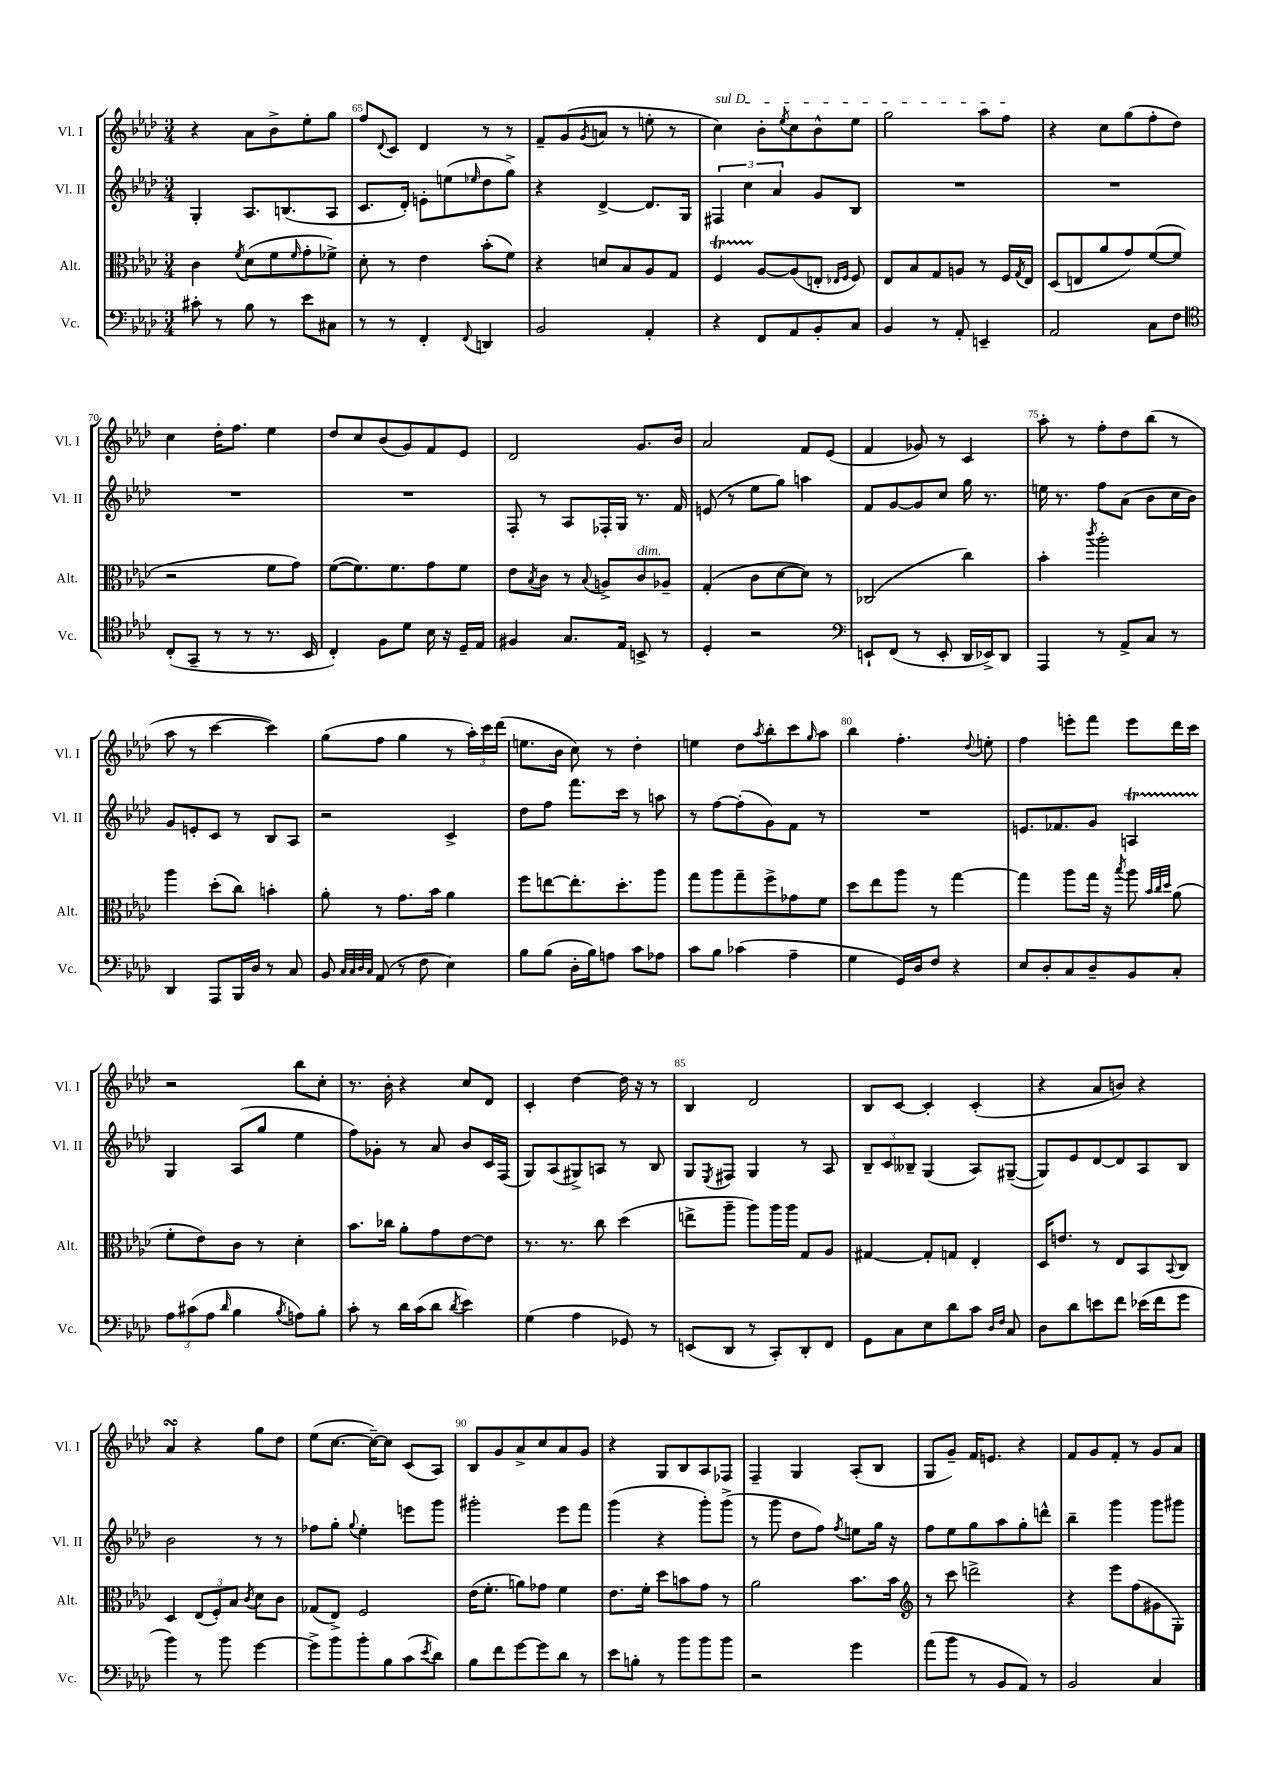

**kern	**kern	**kern	**kern
*part4	*part3	*part2	*part1
*staff4	*staff3	*staff2	*staff1
*I"Vc.	*I"Alt.	*I"Vl. II	*I"Vl. I
*I'Vc.	*I'Alt.	*I'Vl. II	*I'Vl. I
*clefF4	*clefC3	*clefG2	*clefG2
*k[b-e-a-d-]	*k[b-e-a-d-]	*k[b-e-a-d-]	*k[b-e-a-d-]
*M3/4	*M3/4	*M3/4	*M3/4
=64	=64	=64	=64
8c#X'\	4c\	4G'/	4r
8r	.	.	.
.	8qf/	.	.
8B-\	(8d-\L	8.A-/L	8a-\L
8r	8f\	.	8b-^\
.	.	(8.Bn/	.
.	16qqf/	.	.
8e-\L	8g'\	.	8ee-'\
8C#X\J	8f-X^\J)	8A-/J	8gg\J
=65	=65	=65	=65
8r	8d-'\	8.c/L	8ff/L
.	.	.	8qqd-/
8r	8r	.	8c/J
.	.	16d-'/Jk)	.
4FF'/	4e-\	8en'\L	4d-/
.	.	(8een\	.
8qqFF/	.	16qqee-X/	.
4DDn/	(8b-'\L	8dd-\	8r
.	8f\J)	8gg^\J)	8r
=66	=66	=66	=66
2BB-/	4r	4r	8f~/L
.	.	.	(8g/
.	.	.	8qg/
.	8dn/L	[4d-^/	8an/J
.	8B-/	.	8r
4AA-'/	8A-/	8.d-/L]	8een'\
.	8G/J	.	8r
.	.	16G/Jk	.
=67	=67	=67	=67
!	!	!	!LO:TX:a:i:t=sul D
4r	4FT/	6F#X/	4cc\)
.	.	6cc\	.
8FF/L	[8A-/L	.	8b-'\L
.	.	6a-/	.
.	.	.	8qee-/
8AA-/	(8A-/]	.	8cc\
8BB-'/	8En'/J	8g/L	8b-^^\
.	16qqE-X/LL	.	.
.	16qqF/JJ	.	.
8C/J	8F/)	8B-/J	8ee-\J
=68	=68	=68	=68
4BB-/	8E-/L	2.r	2gg\
.	8B-/	.	.
8r	8G/	.	.
8AA-'/	8An/J	.	.
4EEn~/	8r	.	8aa-\L
.	16F/LL	.	8ff\J
.	8qG/	.	.
.	16E-/JJ	.	.
=69	=69	=69	=69
2AA-/	(8D-/L	2.r	4r
.	8En/	.	.
.	8a-/	.	8cc\L
.	8g/)	.	(8gg\
8C\L	([8f/	.	8ff'\
8F\J	8f/J]	.	8dd-\J)
!!LO:LB:g=z
=70	=70	=70	=70
*clefC4	*	*	*
(8C'/L	2r	2.r	4cc\
8GG~/J	.	.	.
8r	.	.	16dd-'\KL
.	.	.	8.ff\J
8r	.	.	.
8.r	8f\L	.	4ee-\
.	8g\J)	.	.
16BB-/	.	.	.
=71	=71	=71	=71
4C'/)	([8f\L	2.r	8dd-/L
.	8.f\])	.	8cc/
8F\L	.	.	(8b-/
.	8.f\	.	.
8d-\J	.	.	8g/)
16B-\	8g\	.	8f/
16r	.	.	.
16D-~/LL	8f\J	.	8e-/J
16E-/JJ	.	.	.
=72	=72	=72	=72
4F#X/	8e-\L	8F'/	2d-/
.	8qB-/	.	.
.	8c\J	8r	.
8.G/L	8r	8A-/L	.
.	8qqB-/	.	.
.	8An^/L	16F-X'/L	.
16E-/Jk	.	16G/JJ	.
!	!LO:TX:a:i:t=dim.	!	!
8BBn^/	8c/	8.r	8.g/L
8r	8A-X~/J	.	.
.	.	16f/	16b-/Jk
=73	=73	=73	=73
4D-'/	(4G'/	(8en/	2a-/
.	.	8r	.
2r	8c\L	8ee-\L	.
.	[8d-\	8gg\J)	.
.	8d-\J])	4aan\	8f/L
.	8r	.	(8e-/J
=74	=74	=74	=74
*clefF4	*	*	*
8EEn`/L	(2C-X/	8f/L	4f/
(8FF/J	.	[8g/	.
8r	.	8g/]	8g-X/)
8EE'/	.	8cc/J	8r
16DD-/LL	4cc\)	16gg\	4c/
16EE-X^/J)	.	8.r	.
8DD-/J	.	.	.
=75	=75	=75	=75
4AAA-/	4b-'\	16een\	8aa-'\
.	.	8.r	.
.	.	.	8r
.	8qccc/	.	.
8r	2aa-'\	8ff\L	8ff'\L
8AA-^/L	.	(8a-\J	8dd-\
8C/J	.	8b-\L	(8bb-\J
8r	.	16cc\L	8r
.	.	16b-\JJ)	.
!!LO:LB:g=z
=76	=76	=76	=76
4DD-/	4aa-\	8g/L	8aa-\
.	.	8en'/	8r
8AAA-/L	(8dd-'\L	8c/J	[4ccc\
16BBB-/L	8cc\J)	8r	.
16D-/JJ	.	.	.
8r	4bn'\	8B-/L	4ccc\])
8C/	.	8A-/J	.
=77	=77	=77	=77
8BB-/	8a-'\	2r	(8gg\L
32qqC/LLL	.	.	.
32qqC/	.	.	.
32qqD-/	.	.	.
32qqC/JJJ	.	.	.
(8AA-/	8r	.	8ff\J
8r	8.g\L	.	4gg\
8F\	.	.	.
.	16b-\Jk	.	.
4E-\)	4a-\	4c^/	8r
.	.	.	24aa-'\LL)
.	.	.	24ccc\
.	.	.	(24ddd-\JJ
=78	=78	=78	=78
8B-\L	8ff\L	8dd-\L	8.een\L
(8B-\J	[8een\	8ff\J	.
.	.	.	16b-\Jk
16D-'\LL	8.ee'\]	8.fff\L	8cc\)
16B-\J)	.	.	.
8An\J	.	.	8r
.	8.dd-'\	16ccc\Jk	.
8c\L	.	8r	4dd-'\
8A-X\J	8aa-\J	8aan\	.
=79	=79	=79	=79
8c\L	8gg\L	8r	4een\
8B-\J	8aa-\	[8ff\L	.
(4c-X\	8gg~\	(8ff'\]	8dd-\L
.	.	.	8qaa-/
.	8ff^\	8g\)	8bb-'\
4A-~\	8g-X\	8f\J	8ccc\
.	.	.	16qqgg/
.	8f\J	8r	8aa-\J
=80	=80	=80	=80
4G\	8dd-\L	2.r	4bb-\
.	8ee-\	.	.
16GG/LL)	8aa-\J	.	4.ff'\
16D-/J	.	.	.
8F/J	8r	.	.
4r	[4gg\	.	.
.	.	.	8qqdd-/
.	.	.	8een'\
=81	=81	=81	=81
8E-/L	4gg\]	8.en/L	4ff\
8D-'/	.	.	.
.	.	8.f-X/	.
8C/	8aa-\L	.	8eeen'\L
8D-~/	16gg\Jk	8g/J	8fff\J
.	16r	.	.
.	8qbb-/	.	.
8BB-/	8aa-\	4Ant/	8eee\L
.	32qqb-/LLL	.	.
.	32qqcc/	.	.
.	32qqdd-/JJJ	.	.
8C'/J	(8a-\	.	16ddd-\L
.	.	.	16ccc\JJ
!!LO:LB:g=z
=82	=82	=82	=82
12A-\L	8f'\L	4G/	2r
(12c#X\	.	.	.
.	8e-\)	.	.
12A-\J	.	.	.
16qqd-/	.	.	.
4B-\	8c\J	(8A-/L	.
.	8r	8gg/J	.
8qB-/	.	.	.
8An\L)	4d-'\	4ee-\	8bb-\L
8B-'\J	.	.	8cc'\J
=83	=83	=83	=83
8c'\	8.b-\L	8ff\L)	8.r
8r	.	8g-X'\J	.
.	16cc-X\Jk	.	16b-'\
16d-\LL	8a-'\L	8r	4r
(16c\J	.	.	.
8d-\J	8g\	8a-/	.
8qd-/	.	.	.
4e-\)	[8e-\	8b-/L	8cc/L
.	8e-\J]	16c/L	8d-/J
.	.	(16F/JJ	.
=84	=84	=84	=84
(4G\	8.r	8G/L)	4c'/
.	.	(8A-/	.
.	8.r	.	.
4A-\	.	8G#X^/)	[4dd-\
.	8cc\	8An/J	.
8GG-X/)	(4dd-\	8r	16dd-\]
.	.	.	16r
8r	.	8B-/	8r
=85	=85	=85	=85
(8EEn/L	8een^\L	8G/L	4B-/
.	.	8qE-/	.
8DD-/J	8aa-~\J	8F#X/J	.
8r	8aa-\L)	4G/	2d-/
8CC'/L)	16aa-\L	.	.
.	16aa-\JJ	.	.
8DD-'/	8G/L	8r	.
8FF/J	8A-/J	8A-/	.
=86	=86	=86	=86
8GG\L	[4G#X/	12B-~/L	8B-/L
.	.	12c/	.
8C\	.	.	[8c/J
.	.	12B--X~/J	.
8E-\	8G#'/L]	(4G/	4c'/]
8d-\	8Gn/J	.	.
8c\J	4E-'/	8A-/L)	(4c'/
16qqD-/LL	.	.	.
16qqF/JJ	.	.	.
8C/	.	([8G#X~/J	.
=87	=87	=87	=87
8D-\L	16D-/KL	8G#/L])	4r
.	8.en/J	.	.
8d-\	.	8e-/	.
8en\	8r	[8d-/	8a-/L
8f\J	8E-/L	8d-/]	8bn/J)
(16e-X\LL	8BB-/	8A-/	4r
16f\J	.	.	.
.	8qqBB-/	.	.
8g\J	8C/J	8B-/J	.
!!LO:LB:g=z
=88	=88	=88	=88
4b-\)	4D-/	2b-\	4a-sSSs/
8r	(12E-/L	.	4r
.	12F'/)	.	.
8b-\	.	.	.
.	12B-/J	.	.
.	8qc/	.	.
[4g\	8d-\L	8r	8gg\L
.	8c\J	8r	8dd-\J
=89	=89	=89	=89
8g^\L]	(8G-X/L	8ff-X\L	(8ee-\L
8b-\	8E-^/J)	8gg'\J	[8.cc\J
.	.	8qqgg/	.
8b-'\	2F/	4ee-'\	.
.	.	.	16cc~\KL_)
8B-\	.	.	8cc\J]
(8c\	.	8eeen\L	(8c/L
8qe-/	.	.	.
8d-\J)	.	8ggg\J	8A-/J)
=90	=90	=90	=90
8B-\L	(16e-\KL	2ggg#X'\	8B-/L
.	8.f'\J	.	.
8f\	.	.	8g/
[8g\	8an\L)	.	8a-^/
8g\]	8g-X\J	.	8cc/
8d-\J	4f\	8eee-\L	8a-/
8r	.	8fff\J	8g/J
=91	=91	=91	=91
8e-\L	8.e-\L	(4ggg\	4r
8Bn'\J	.	.	.
.	16f'\Jk	.	.
8r	8dd-\L	4r	8G/L
8b-\L	8bn\	.	8B-/
8b-\	8g\J	8ggg'\L)	8A-/
8b-\J	8r	(8ggg^\J	8F-X/J
=92	=92	=92	=92
2r	2a-\	8r	4F~/
.	.	8ggg\	.
.	.	8dd-\L	4G/
.	.	8ff\J)	.
.	.	8qff/	.
4g\	8.b-\L	8een\L	(8A-'/L
.	.	16gg\Jk	8B-/J
.	16b-\Jk	16r	.
=93	=93	=93	=93
*	*clefG2	*	*
(8a-\L	8r	8ff\L	8G/L
8b-\J	8ccc\	8ee-\	8g~/J)
8r	2dddn^\	8gg\	16f/KL
.	.	.	8.en/J
8BB-/L	.	8aa-\	.
8AA-/J)	.	8gg'\	4r
8r	.	8dddn^^\J	.
=94	=94	=94	=94
2BB-/	4r	4bb-~\	8f/L
.	.	.	8g/
.	8eee-\L	4ggg\	8f'/J
.	(8ff\	.	8r
4C/	8g#X\	8ggg\L	8g/L
.	8G'\J)	8ggg#X\J	8a-/J
==	==	==	==
*-	*-	*-	*-
